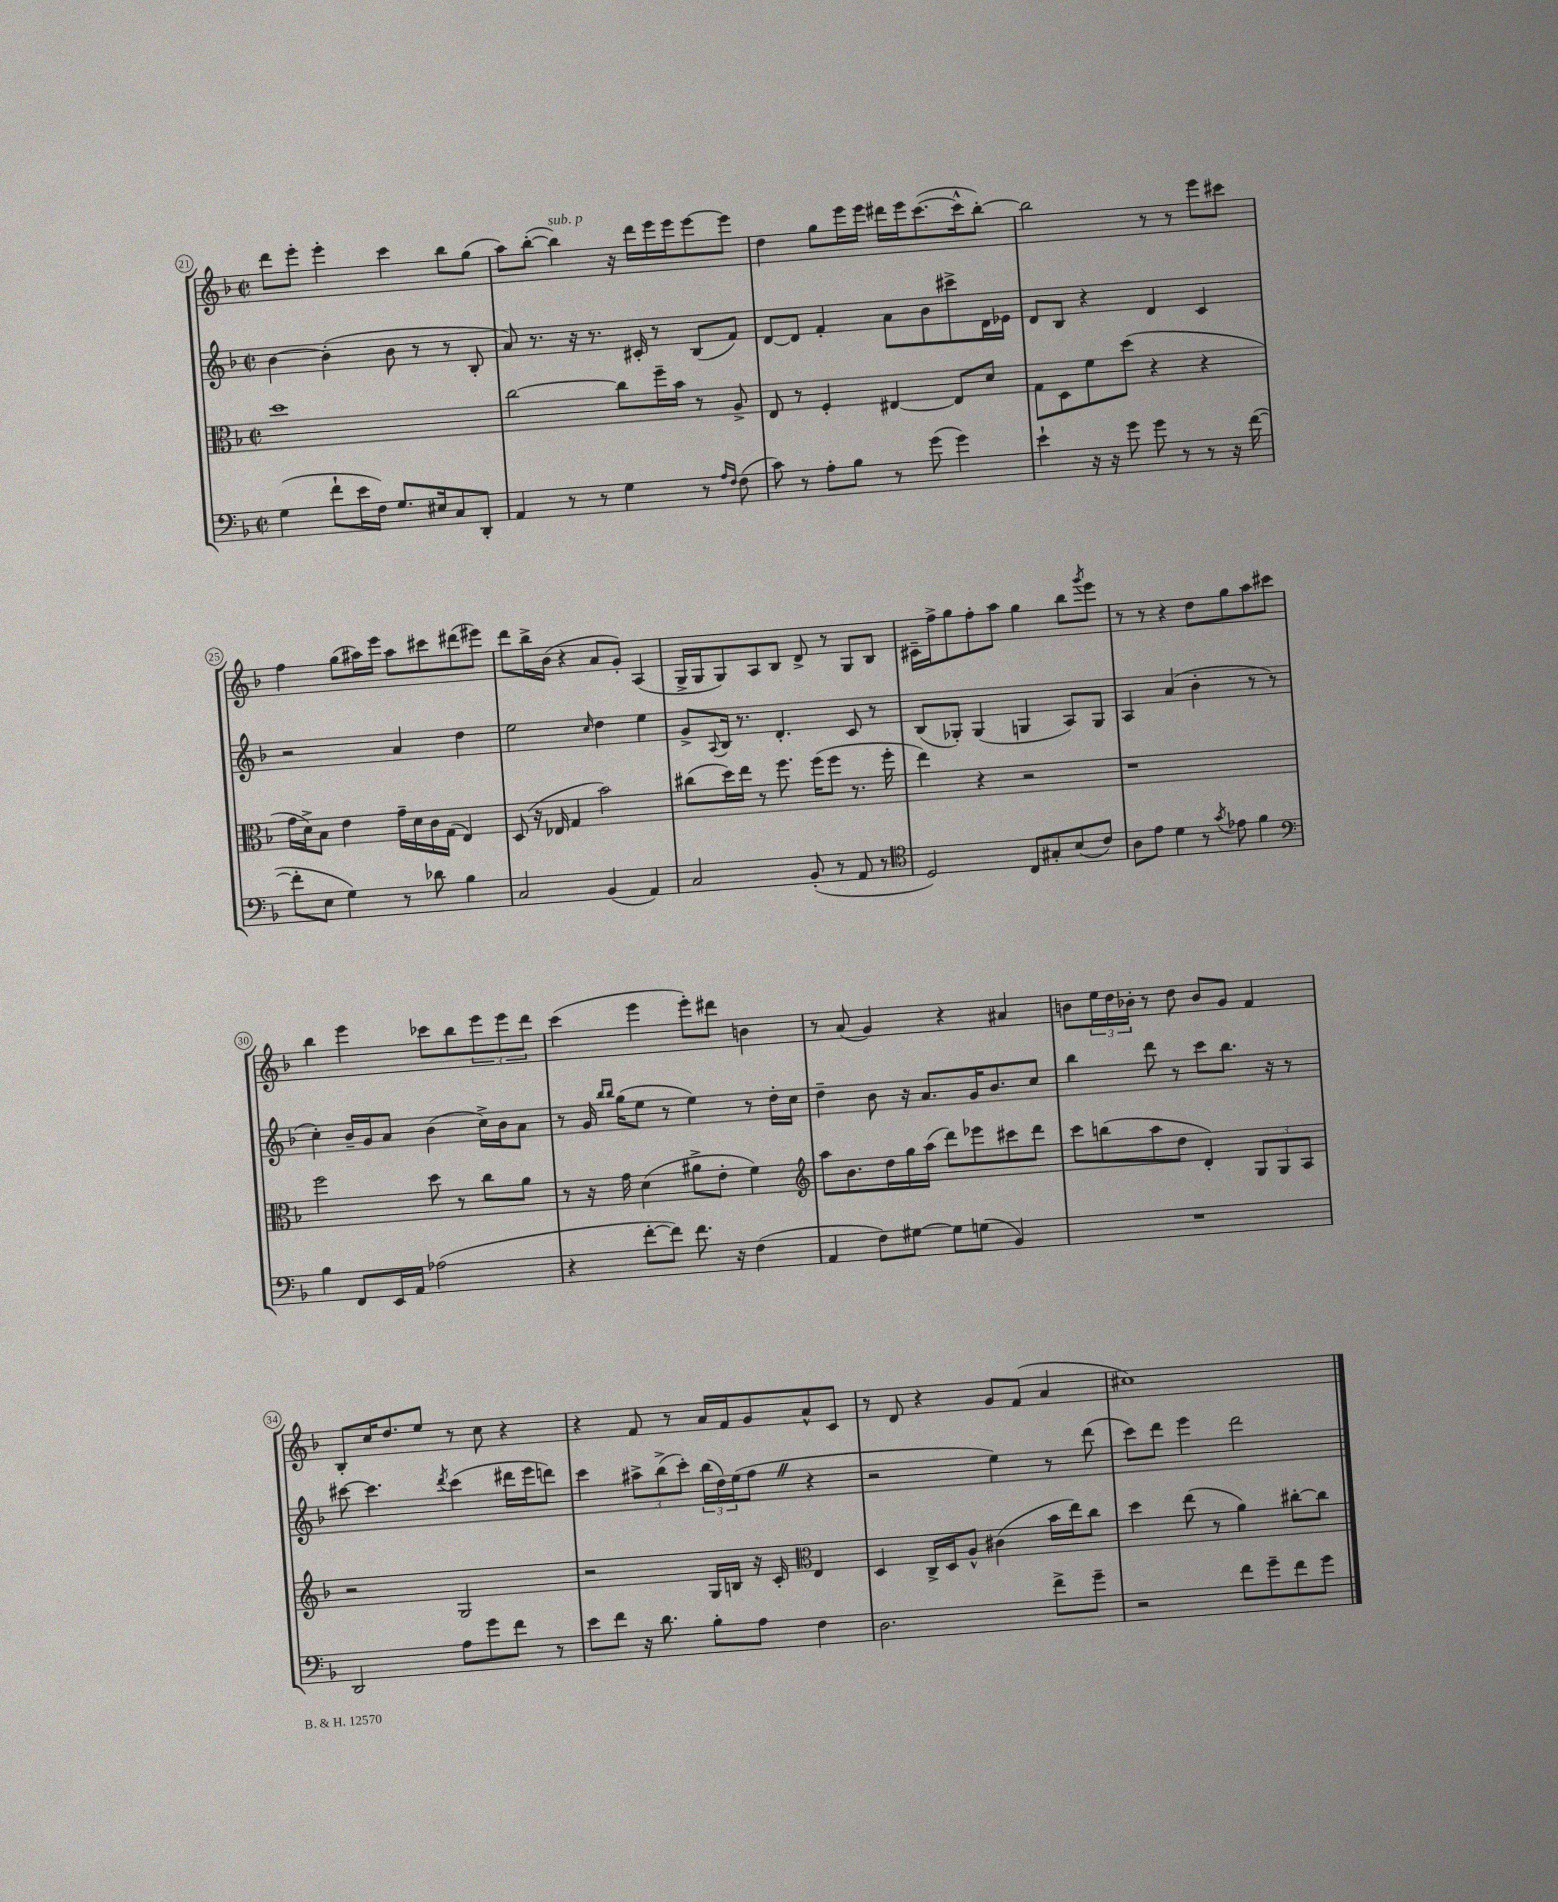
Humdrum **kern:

**kern	**kern	**kern	**kern
*staff4	*staff3	*staff2	*staff1
*clefF4	*clefC3	*clefG2	*clefG2
*k[b-]	*k[b-]	*k[b-]	*k[b-]
*M2/2	*M2/2	*M2/2	*M2/2
*met(c|)	*met(c|)	*met(c|)	*met(c|)
(4G\	1dd	[4b-\	8ddd\L
.	.	.	8eee'\J
8f`\L	.	(4b-'\]	4eee'\
16e\L	.	.	.
16F\JJ)	.	.	.
8.G/L	.	8b-\	4ccc\
.	.	8r	.
16E#/k	.	.	.
8C/	.	8r	8bb-\L
8DD'/J	.	8B-'/	(8gg\J
=	=	=	=
4AA/	[2cc\	8a/)	8aa\L)
.	.	8.r	([8bb-'\J
8r	.	.	4bb-\])
.	.	16r	.
8r	.	8.r	.
4G\	8cc\]L	.	16r
.	.	16c#'/	16ddd\LL
.	16ff~\L	8r	16eee\
.	16b-\JJ	.	16eee\J
8r	8r	(8B-/L	[8eee\
16qqA/LL	.	.	.
16qqF/JJ	.	.	.
(8F\	8A^/	8f/J)	8eee\]J
=	=	=	=
8c\)	8E/	[8d/L	4dd\
8r	8r	8d/]J	.
8A'\L	4F'/	4f'/	8gg\L
8B-\J	.	.	16eee\L
.	.	.	16eee\JJ
8r	[4E#/	8a\L	16ddd#\LL
.	.	.	16eee\J
(8g\	.	8b-\	([8.ccc\
4g\)	8E#/]L	8ccc#^\	.
.	.	.	16ccc^^\]k
.	8d/J	16d\L	[8bb-'\J)
.	.	16e-\JJ	.
=	=	=	=
4e`\	8G\L	8d/L	2bb-\]
.	8D\	8B-/J	.
16r	8f\	4r	.
16r	.	.	.
8g\	(8dd\J	.	.
8g\	4r	4d/	8r
8r	.	.	8r
8r	4r	4c/	8eee\L
16r	.	.	8ccc#\J
([16f\	.	.	.
=	=	=	=
8f'\]L	16g\LL	2r	4ff\
.	16d^\J)	.	.
8E\J	8B-\J	.	.
4G\)	4e\	.	(8gg\L
.	.	.	16aa#\L)
.	.	.	16eee\JJ
8r	16g~\LL	4a/	8aa#\L
.	16d\	.	.
8d-\	16c\	.	8ccc#\
.	(16G\JJ	.	.
4B-\	4E/)	4dd\	(8ddd#\
.	.	.	8eee#\J)
=	=	=	=
2C/	(8D/	2ee\	8ddd\L
.	16r	.	16bb-^\L
.	16E-/	.	(16b-\JJ
.	4G/	.	4r
.	.	16qqcc/	.
(4BB-/	2b-\)	4dd\	8a/L
.	.	.	8g'/J)
4AA/)	.	4ee\	(4A/
=	=	=	=
2C/	(8cc#\L	8g^/L	16G^/LL
.	.	.	16G/J
.	.	8qqA/	.
.	16dd\L)	16B-/Jk	8G/)
.	16ee\JJ	8.r	.
.	8r	.	8A/
.	8.ff\	4.d'/	8B-/J
(8BB-'/	.	.	8d^/
.	(16ff\LK	.	.
8r	8ff\J	.	8r
8AA/	8.r	8c/	8G/L
8r	.	8r	8B-/J
.	16ff'\	.	.
=	=	=	=
*clefC4	*	*	*
2D/)	4ee\)	(8B-/L	16c#~\LL
.	.	.	16ff^\J
.	.	8G-'/J)	8gg\
.	4r	(4G-/	8ff'\
.	.	.	8aa\J
8C/L	2r	4G/	4gg\
8G#'/	.	.	.
(8B-/	.	8A/L)	8bb-\L
.	.	.	8qggg/
8c/J)	.	8G/J	8eee\J
=	=	=	=
8A\L	1r	4A/	8r
8e\J	.	.	8r
4d\	.	(4a/	4r
8r	.	4b-'\	8dd\L
8qg/	.	.	.
8e-\	.	.	8gg\
4f\	.	8r	8aa\
.	.	8r	8ccc#\J
=	=	=	=
*clefF4	*	*	*
4B-\	2ff\	4cc'\)	4bb-\
8FF/L	.	16b-~/LL	4eee\
.	.	16g/J	.
16EE/L	.	8a/J	.
16AA/JJ	.	.	.
(2A-\	8dd\	(4b-\	8ccc-\L
.	8r	.	8bb-\
.	8cc\L	16cc^\LL)	12eee\
.	.	16b-\J	.
.	.	.	12eee\
.	8a\J	8a\J	.
.	.	.	12ddd\J
=	=	=	=
4r	8r	8r	(4ccc\
.	16r	16g/	.
.	.	16qqbb-/LL	.
.	.	16qqbb-/JJ	.
.	16g\	(16gg\LK	.
[8f'\L	(4d\	8ee\J	4eee\
8f\]J)	.	8r	.
8.f\	8a#^\L	4ee\)	8eee'\L)
.	8e'\J	.	8ddd#\J
16r	.	.	.
(4F\	4f\)	8r	4b\
.	.	16dd'\LL	.
.	.	16cc\JJ	.
=	=	=	=
*	*clefG2	*	*
4AA/	8aa\L	4dd~\	8r
.	8.b-\	.	(8a/
8F\L)	.	8b-\	4g/)
.	16dd\L	.	.
[8G#\J	16gg\	16r	.
.	(16aa\JJ	8.a/L	.
8G#\]L	8ddd\L)	.	4r
(8G\J	8eee-\	16g/K	.
.	.	8.b-/	.
4BB-/)	8ccc#\	.	4a#/
.	8ddd\J	8cc/J	.
=	=	=	=
1r	8ccc\L	4bb-\	8b\L
.	(8bb\	.	24ee\L
.	.	.	24dd\
.	.	.	24b-'\JJ
.	8aa\	8ddd\	8r
.	8dd\J	8r	8dd\
.	4d'/)	8ccc\L	8b-/L
.	.	8.bb-\J	8g/J
.	12G/L	.	4f/
.	.	16r	.
.	12G/	.	.
.	.	8r	.
.	12A/J	.	.
=	=	=	=
2DD/	2r	[8ccc#\	8B-'/L
.	.	4.ccc#\]	16cc/K
.	.	.	8.dd/
.	.	.	8ee/J
.	.	8qddd/	.
8A\L	2G/	(4ccc#\	8r
8g\	.	.	8cc\
8f\J	.	16ddd#\LL	4r
.	.	16eee\J	.
8r	.	8ddd\J)	.
=	=	=	=
8e\L	2r	4ccc\	4r
8f\J	.	.	.
16r	.	12aa#^\L	8f/
8.d\	.	.	.
.	.	(12bb-^\	.
.	.	.	8r
.	.	12ccc'\J)	.
8B-'\L	16G/LL	(24bb-\LL	16a/LL
.	.	24dd\)	.
.	16B/JJ	.	16f/J
.	.	(24ee\J	.
8A\J	16r	8ff\J	8g/
.	16c'/	.	.
*	*clefC3	*	*
4F\	4E/	4r	8a^^/
.	.	.	8c/J
=	=	=	=
2.D\	4D/	2r	8r
.	.	.	8d/
.	16C^/LL	.	4r
.	16D/J	.	.
.	8A^^/J	.	.
.	(4c#\	4ee\)	8g/L
.	.	.	(8f/J
8f^\L	16b-\LL	8r	4a/
.	16ee\J)	.	.
8g~\J	8cc\J	(8ddd\	.
=	=	=	=
2r	4dd\	8ccc\L)	1cc#)
.	.	8ddd\J	.
.	(8ee\	4eee\	.
.	8r	.	.
8f\L	4a\)	2ddd\	.
8g~\	.	.	.
8f\	[8cc#'\L	.	.
8g\J	8cc#\]J	.	.
==	==	==	==
*-	*-	*-	*-
